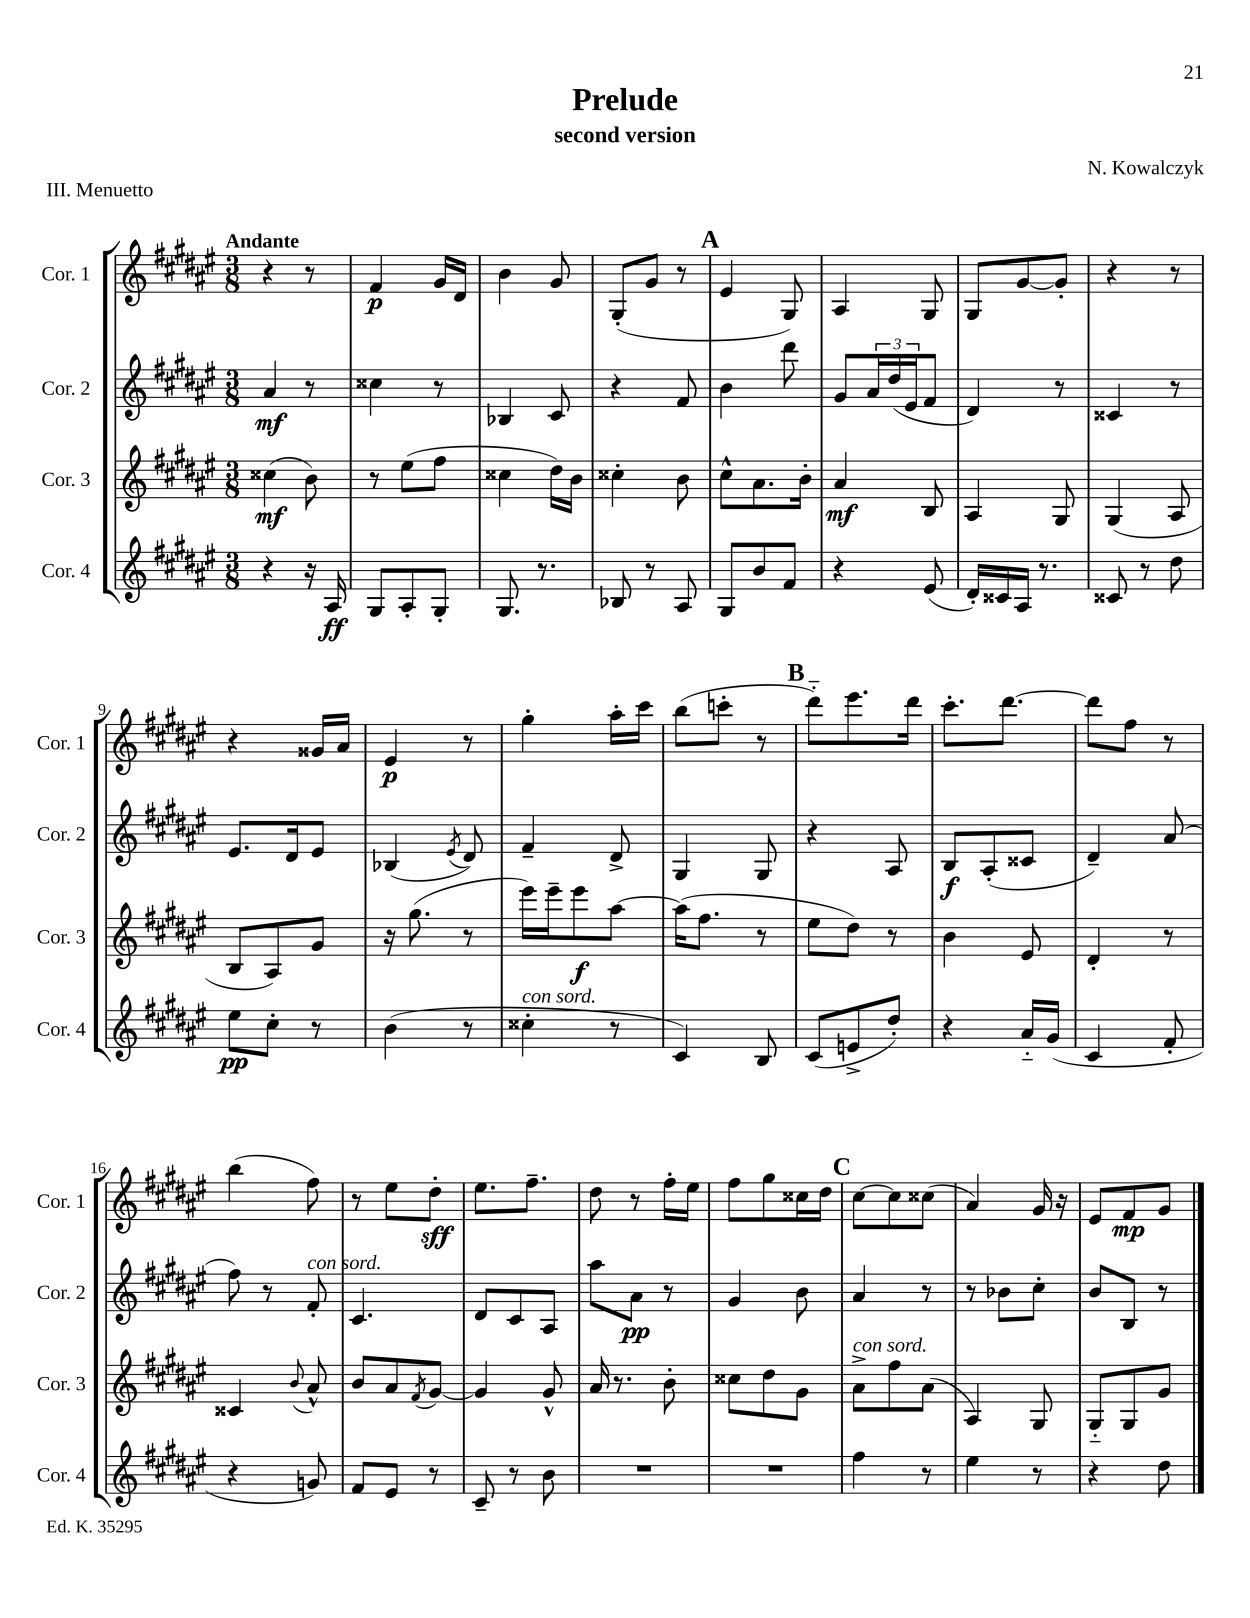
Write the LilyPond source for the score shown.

\header { title = "Prelude" composer = "N. Kowalczyk" subtitle = "second version" piece = "III. Menuetto" }
<<
\new StaffGroup <<
\new Staff = "s0" \with { instrumentName = "Cor. 1" shortInstrumentName = "Cor. 1" } {
    \clef treble \key fis \major \numericTimeSignature \time 3/8 \tempo "Andante"
    r4 r8 |
    fis'4\p gis'16 dis'16 |
    b'4 gis'8 |
    gis8-.( gis'8 r8 |
    \mark \markup { \bold "A" } eis'4 gis8) |
    ais4 gis8 |
    gis8 gis'8~ gis'8-. |
    r4 r8 |
    r4 gisis'16 ais'16 |
    eis'4\p r8 |
    gis''4-. ais''16-. cis'''16 |
    b''8( c'''8-. r8 |
    \mark \markup { \bold "B" } dis'''8-_) eis'''8. dis'''16 |
    cis'''8.-. dis'''8.~ |
    dis'''8 fis''8 r8 |
    b''4( fis''8) |
    r8 eis''8 dis''8-.\sff |
    eis''8. fis''8.-- |
    dis''8 r8 fis''16-. eis''16 |
    fis''8 gis''8 cisis''16 dis''16 |
    \mark \markup { \bold "C" } cis''8~ cis''8 cisis''8( |
    ais'4) gis'16 r16 |
    eis'8 fis'8\mp gis'8 \bar "|." |
}
\new Staff = "s1" \with { instrumentName = "Cor. 2" shortInstrumentName = "Cor. 2" } {
    \clef treble \key fis \major \numericTimeSignature \time 3/8
    ais'4\mf r8 |
    cisis''4 r8 |
    bes4 cis'8 |
    r4 fis'8 |
    \mark \markup { \bold "A" } b'4 dis'''8 |
    gis'8 \tuplet 3/2 { ais'16 dis''16( eis'16 } fis'8 |
    dis'4) r8 |
    cisis'4 r8 |
    eis'8. dis'16 eis'8 |
    bes4( \acciaccatura { eis'8 } dis'8) |
    fis'4-- dis'8-> |
    gis4 gis8 |
    \mark \markup { \bold "B" } r4 ais8 |
    b8\f ais8-.( cisis'8 |
    dis'4--) ais'8( |
    fis''8) r8 fis'8-.^\markup { \italic "con sord." } |
    cis'4. |
    dis'8 cis'8 ais8 |
    ais''8 ais'8\pp r8 |
    gis'4 b'8 |
    \mark \markup { \bold "C" } ais'4 r8 |
    r8 bes'8 cis''8-. |
    b'8 b8 r8 \bar "|." |
}
\new Staff = "s2" \with { instrumentName = "Cor. 3" shortInstrumentName = "Cor. 3" } {
    \clef treble \key fis \major \numericTimeSignature \time 3/8
    cisis''4\mf( b'8) |
    r8 eis''8( fis''8 |
    cisis''4 dis''16) b'16 |
    cisis''4-. b'8 |
    \mark \markup { \bold "A" } cis''8-^ ais'8. b'16-. |
    ais'4\mf b8 |
    ais4 gis8 |
    gis4( ais8 |
    b8 ais8) gis'8 |
    r16 gis''8.( r8 |
    eis'''16) eis'''16-- eis'''8\f ais''8~ |
    ais''16( fis''8. r8 |
    \mark \markup { \bold "B" } eis''8 dis''8) r8 |
    b'4 eis'8 |
    dis'4-. r8 |
    cisis'4 \appoggiatura { b'8 } ais'8-^ |
    b'8 ais'8 \acciaccatura { fis'8 } gis'8~ |
    gis'4 gis'8-^ |
    ais'16 r8. b'8-. |
    cisis''8 dis''8 gis'8 |
    \mark \markup { \bold "C" } ais'8->^\markup { \italic "con sord." } fis''8 ais'8( |
    ais4) gis8 |
    gis8-_ gis8 gis'8 \bar "|." |
}
\new Staff = "s3" \with { instrumentName = "Cor. 4" shortInstrumentName = "Cor. 4" } {
    \clef treble \key fis \major \numericTimeSignature \time 3/8
    r4 r16 ais16\ff |
    gis8 ais8-. gis8-. |
    gis8. r8. |
    bes8 r8 ais8 |
    \mark \markup { \bold "A" } gis8 b'8 fis'8 |
    r4 eis'8( |
    dis'16-.) cisis'16 ais16 r8. |
    cisis'8 r8 dis''8 |
    eis''8\pp cis''8-. r8 |
    b'4( r8 |
    cisis''4-.^\markup { \italic "con sord." } r8 |
    cis'4) b8 |
    \mark \markup { \bold "B" } cis'8( e'8-> dis''8-.) |
    r4 ais'16-_ gis'16( |
    cis'4 fis'8-. |
    r4 g'8) |
    fis'8 eis'8 r8 |
    cis'8-- r8 b'8 |
    R4. |
    R4. |
    \mark \markup { \bold "C" } fis''4 r8 |
    eis''4 r8 |
    r4 dis''8 \bar "|." |
}
>>
>>
